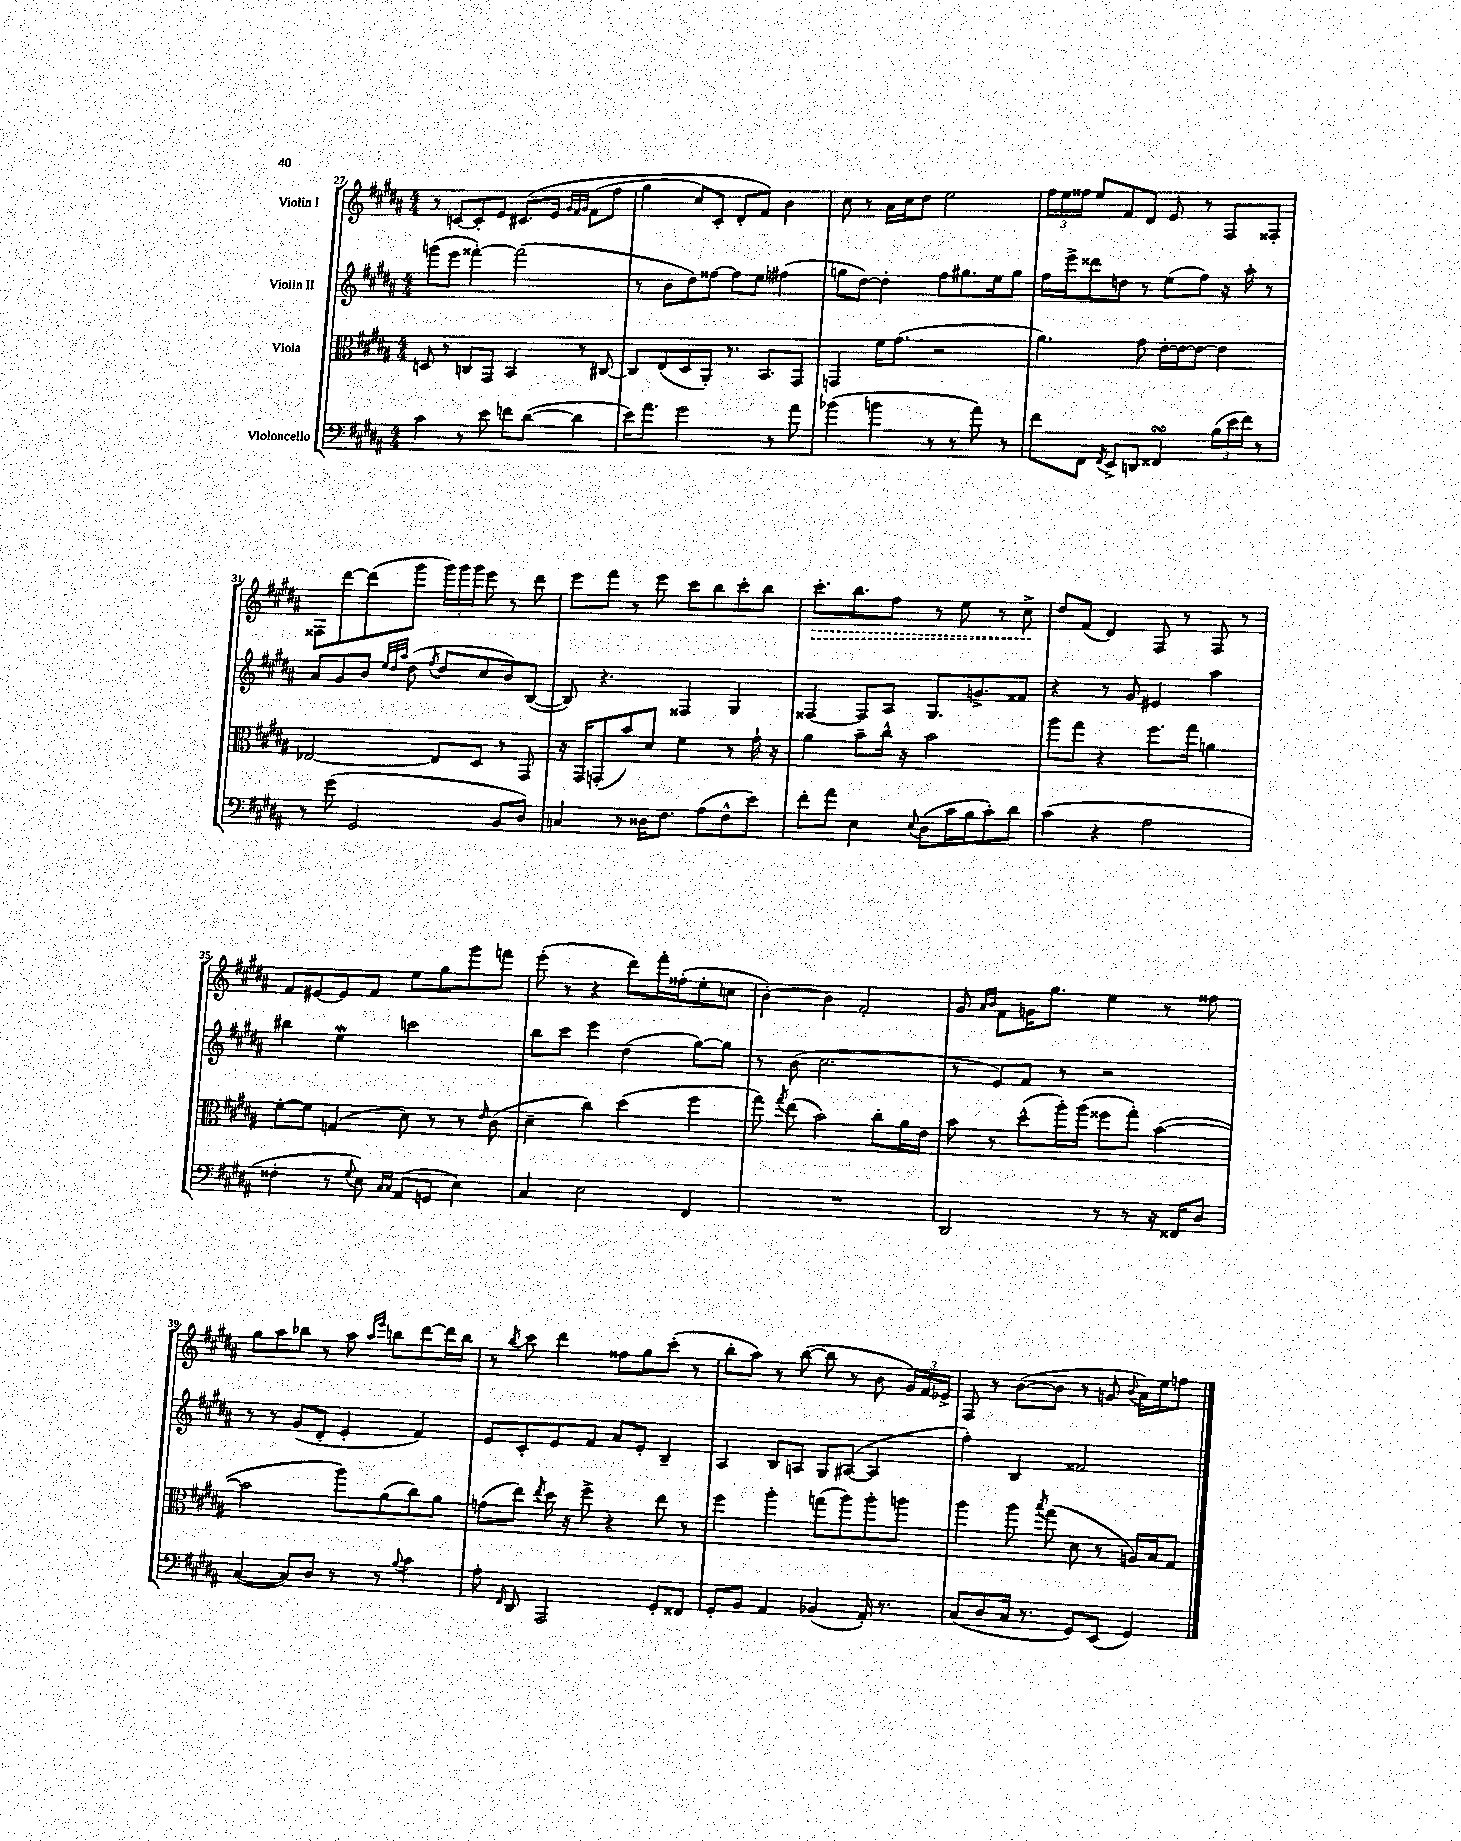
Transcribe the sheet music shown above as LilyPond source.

<<
\new StaffGroup <<
\new Staff = "s0" \with { instrumentName = "Violin I" } {
    \clef treble \key b \major \numericTimeSignature \time 4/4
    \autoBeamOff r8 c'8[~ c'8-. e'8] cis'8.[\( e'16] \grace { gis'32[ fis'32 gis'32] } fis'8[( fis''8] |
    gis''4 cis''8[) cis'8]-. dis'8[-. fis'8]\) b'4 |
    cis''8 r8 ais'16[ cis''16 dis''8] e''2 |
    \tuplet 3/2 { fis''16[ e''16 fisis''16] } e''8[ fis'8 dis'8] e'8 r8 fis8[ fisis8]-. |
    fisis8[ dis'''8~ dis'''8( gis'''8] \tuplet 3/2 { gis'''16[) gis'''16 gis'''16] } e'''8 r8 dis'''8 |
    e'''8[ fis'''8] r8 e'''8 cis'''8[ b''8 cis'''8-. b''8] |
    \once \override Hairpin.style = #'dashed-line cis'''8.[-.\> b''8. fis''8] r8 e''8 r8 cis''8->\! |
    dis''8[ fis'8]( dis'4) fis8 r8 fis8 r8 |
    fis'8[ eis'8~ eis'8 fis'8] e''8[ gis''8 gis'''8 f'''8] |
    e'''8-.( r8 r4 dis'''8[) fis'''16-. fisis''16-.( e''8-. c''8] |
    b'4~-.) b'4 fis'2-. |
    gis'8 \grace { ais'16[ b'16] } fis'8[ g'16 gis''8.] e''4 r8 fisis''8 |
    gis''8[ ais''8 bes''8] r8 ais''8 \grace { ais''16[ e'''16] } b''8[ dis'''8~ dis'''16 b''16] |
    r8 \acciaccatura { b''8 } cis'''8 dis'''4 fisis''8[ gis''8 cis'''8]-.( r8 |
    b''8[-. ais''8]) r8 b''8~( b''8 r8 b'8 \tuplet 3/2 { gis'16[) fis'16 ees'16]-> } |
    fis8 r8 b'8[~( b'8] r8 g'8 \appoggiatura { b'8 } ais'16[) e''16 f''8] \bar "|." |
}
\new Staff = "s1" \with { instrumentName = "Violin II" } {
    \clef treble \key b \major \numericTimeSignature \time 4/4
    \autoBeamOff g'''8[( e'''8] fisis'''4~-.) fisis'''2( |
    r8 b'8[ dis''8) fisis''8]~ fisis''8[ e''8] fis''4( |
    g''8[ dis''8]~) dis''4-. fis''8[ gis''8. e''16 gis''8] |
    fis''16[ e'''16-> disis'''8 d''8] r8 e''8[( fis''8]) r16 ais''16-. r8 |
    ais'8[ gis'8 b'8] \grace { e''32[ dis''32 ais''32] } dis''8( \acciaccatura { fis''8 } dis''8[ cis''8 b'8) b8]~( |
    b8) r4. fisis4 gis4 |
    fisis4~ fisis8[ ais8] gis8.[ g'8.-> fisis'8] |
    r4 r8 gis'8 eis'4 ais''4 |
    bis''4 e''4\mordent c'''2 |
    b''8[ cis'''8] e'''4 dis''4( gis''8[~) gis''8] |
    r8 b'8( cis''2. |
    r8 e'8[) fis'8] r8 r2 |
    r8 r8 gis'8[( dis'8]-. e'4-. fis'4) |
    e'8[ cis'8-. e'8 fis'8] ais'8[ e'8]-. b4-- |
    ais4 b8[ a8] gis8[ ais8]~( ais4 |
    fis''4-.) b4 fisis'2 \bar "|." |
}
\new Staff = "s2" \with { instrumentName = "Viola" } {
    \clef alto \key b \major \numericTimeSignature \time 4/4
    \autoBeamOff d8 r8 c8[ gis,8] b,4 r8 cis8~ |
    cis8[ e8( dis8 ais,8]-.) r8. b,8.[ gis,8] |
    g,4 fis'16[ gis'8.]( r2 |
    ais'4.) gis'8 e'16[~-. e'16~ e'8]~ e'4 |
    ees2~ ees8[ dis8] r8 gis,8 |
    r16 gis,16[ g,8-.( b'8) dis'8] fis'4 r8 gis'16-! r16 |
    ais'4 b'8[-- cis''16]-^ r16 b'2 |
    ais''8[ gis''8] r4 fis''8.[ gis''16] a'4 |
    fis'8[~-. fis'8] g4( dis'8) r8 r8 \grace { e'16 } cis'8( |
    dis'4-- cis''4) dis''4( fis''4 |
    gis''8) \acciaccatura { gis''8 } e''8( b'2) cis''8[-. ais'16 e'16] |
    b'8 r8 dis''8[-^( ais''16-.) ais''16]( fisis''8[ gis''8]-.) b'4~( |
    b'2 ais''8[) ais'8( cis''8) ais'8] |
    g'8[( e''8]) \acciaccatura { e''8 } dis''16 r16 fis''8-> r4 e''8 r8 |
    fis''4 ais''4-. g''8[( ais''8) ais''8-. a''8] |
    ais''4 ais''8 \acciaccatura { b''8 } gis''8( dis'8 r8 a16[) b16 gis8] \bar "|." |
}
\new Staff = "s3" \with { instrumentName = "Violoncello" } {
    \clef bass \key b \major \numericTimeSignature \time 4/4
    \autoBeamOff cis'4 r8 e'8 f'8[ dis'8]~( dis'4 |
    e'16[) ais'8.] gis'2 r8 ais'8 |
    bes'4( b'4 r8 r8 ais'8) r8 |
    fis'8[ fis,8] \acciaccatura { fis,8 } e,8[-> d,8] fisis,4\turn \tuplet 3/2 { b16[( e'16 fis'16]) } r8 |
    r8 gis'8( gis,2 b,8[ dis8]) |
    c4 r8 disis16[ fis8.] ais8[( fis8-^ e'8]) |
    fis'8[-. ais'8] e4 \appoggiatura { e8 } dis8[( cis'16 b16 cis'8-.) dis'8] |
    cis'4( r4 ais2 |
    fisis4-. r8 \appoggiatura { gis8 } e8) \grace { cis16[ cis16] } ais,8[( g,8] e4) |
    cis4 e2 fis,4 |
    R1 |
    dis,2 r8 r8 r16 fisis,16[ dis8] |
    cis4~( cis8[) dis8] r8 r8 \appoggiatura { b8 } cis'4 |
    ais8-. \grace { fis,16 } dis,8 ais,,2 gis,8[-. fisis,8] |
    gis,8[-. b,8] ais,4 bes,4( ais,16-.) r8. |
    cis8[( dis8 cis16] r8. gis,8[) e,8]( gis,4) \bar "|." |
}
>>
>>
\layout { \context { \Score currentBarNumber = #27 } }
